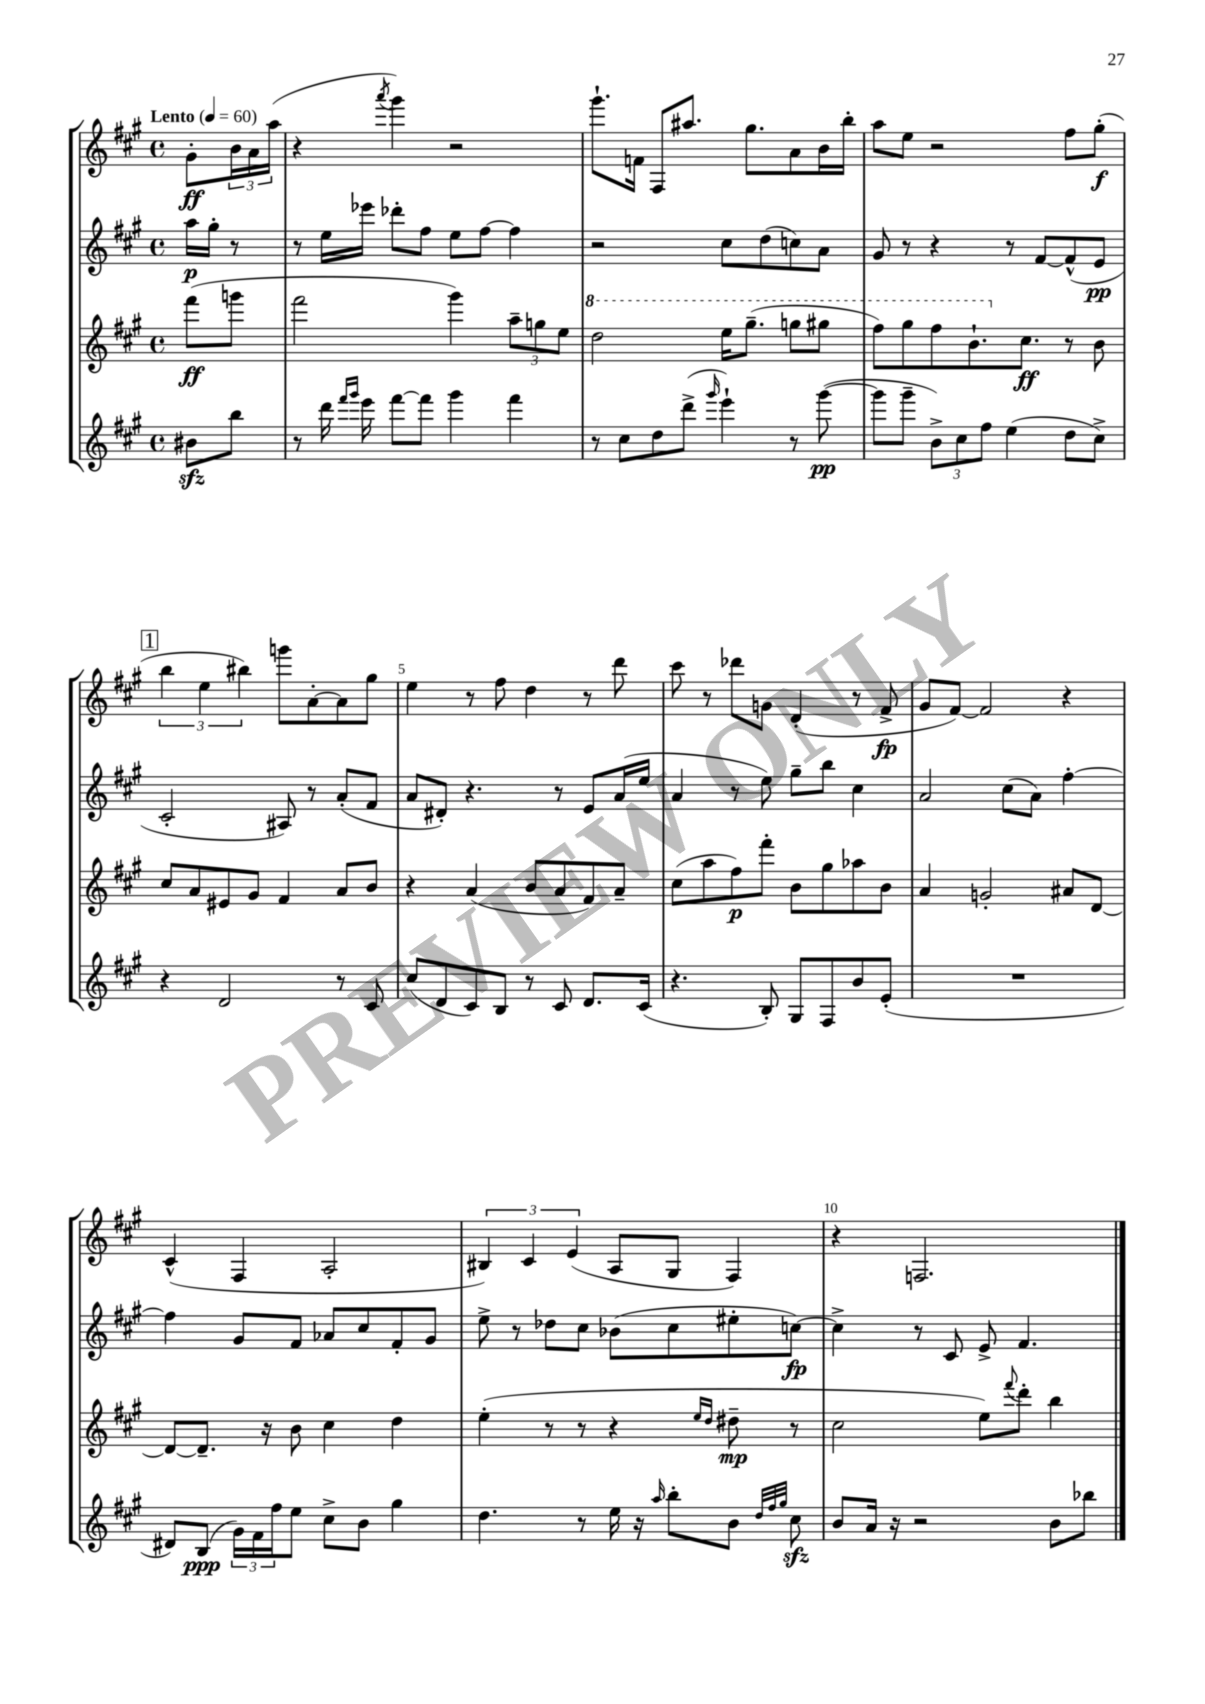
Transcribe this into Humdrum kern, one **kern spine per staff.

**kern	**kern	**kern	**kern
*staff4	*staff3	*staff2	*staff1
*clefG2	*clefG2	*clefG2	*clefG2
*k[f#c#g#]	*k[f#c#g#]	*k[f#c#g#]	*k[f#c#g#]
*M4/4	*M4/4	*M4/4	*M4/4
*met(c)	*met(c)	*met(c)	*met(c)
*MM60	*MM60	*MM60	*MM60
8b#	(8fff#	16aa	8g#'
.	.	16gg#'	.
8bb	8ggg	8r	24b
.	.	.	24a
.	.	.	(24aa
=	=	=	=
8r	2fff#	8r	4r
16ddd	.	16ee	.
16qqfff#	.	.	.
16qqggg#	.	.	.
16eee	.	16eee-	.
.	.	.	8qaaa
[8fff#	.	8ddd-'	4ggg#)
8fff#]	.	8ff#	.
4ggg#	4ggg#)	8ee	2r
.	.	[8ff#	.
4fff#	12aa~	4ff#]	.
.	12gg	.	.
.	12ee	.	.
=	=	=	=
8r	2ddd	2r	8.ggg#`
8cc#	.	.	.
.	.	.	16f
8dd	.	.	8F#
(8ddd^	.	.	8.aa#
16qqggg#	.	.	.
4eee`)	16eee	8cc#	.
.	(8.ggg#~	.	8.gg#
.	.	(8dd	.
8r	8ggg	8cc)	8a
([8ggg#	8ggg#	8a	16b
.	.	.	16bb'
=	=	=	=
8ggg#]	8fff#)	8g#	8aa
8ggg#~	8ggg#	8r	8ee
12b^)	8fff#	4r	2r
12cc#	.	.	.
.	8.bb`	.	.
12ff#	.	.	.
(4ee	.	8r	.
.	8.cc#	.	.
.	.	[8f#	.
8dd	8r	(8f#^^]	8ff#
8cc#^)	8b	8e	(8gg#'
=	=	=	=
4r	8cc#	2c#'	6bb
.	8a	.	.
.	.	.	6ee
2d	8e#	.	.
.	.	.	6bb#)
.	8g#	.	.
.	4f#	8A#)	8ggg
.	.	8r	[8a'
8r	8a	(8a'	8a]
8c#	8b	8f#	8gg#
=	=	=	=
(8cc#	4r	8a	4ee
8d	.	8d#')	.
8c#)	(4a	4.r	8r
8B	.	.	8ff#
8r	8b	.	4dd
8c#	8a	8r	.
8.d	8f#)	8e	8r
.	8a~	(16a	8ddd
(16c#	.	16ee	.
=	=	=	=
4.r	(8cc#	4a	8ccc#
.	8aa	.	8r
.	8ff#)	8r	8ddd-
8B')	8fff#'	8ee)	8g
8G#	8b	8gg#~	(4d'
8F#	8gg#	8bb	.
8b	8aa-	4cc#	8r
(8e'	8b	.	8f#^
=	=	=	=
1r	4a	2a	8g#
.	.	.	[8f#)
.	2g'	.	2f#]
.	.	(8cc#	.
.	.	8a)	.
.	8a#	[4ff#'	4r
.	[8d	.	.
=	=	=	=
8d#)	8d_	4ff#]	(4c#^^
(8B	8.d~]	.	.
24g#)	.	8g#	4F#
24f#	.	.	.
.	16r	.	.
24ff#	.	.	.
8ee	8b	8f#	.
8cc#^	4cc#	8a-	2A'
8b	.	8cc#	.
4gg#	4dd	8f#'	.
.	.	8g#	.
=	=	=	=
4.dd	(4ee'	8ee^	6B#)
.	.	8r	.
.	.	.	6c#
.	8r	8dd-	.
.	.	.	(6e
8r	8r	8cc#	.
16ee	4r	(8b-	8A
16r	.	.	.
16qqaa	.	.	.
8bb'	.	8cc#	8G#
.	16qqee	.	.
.	16qqdd	.	.
8b	8dd#~	8ee#'	4F#)
32qqdd	.	.	.
32qqff#	.	.	.
32qqgg#	.	.	.
8cc#	8r	[8cc)	.
=	=	=	=
8b	2cc#	4cc^]	4r
16a	.	.	.
16r	.	.	.
2r	.	8r	2.F
.	.	8c#	.
.	8ee)	8e^	.
.	8qqfff#	.	.
.	8ddd'	4.f#	.
8b	4bb	.	.
8bb-	.	.	.
==	==	==	==
*-	*-	*-	*-
